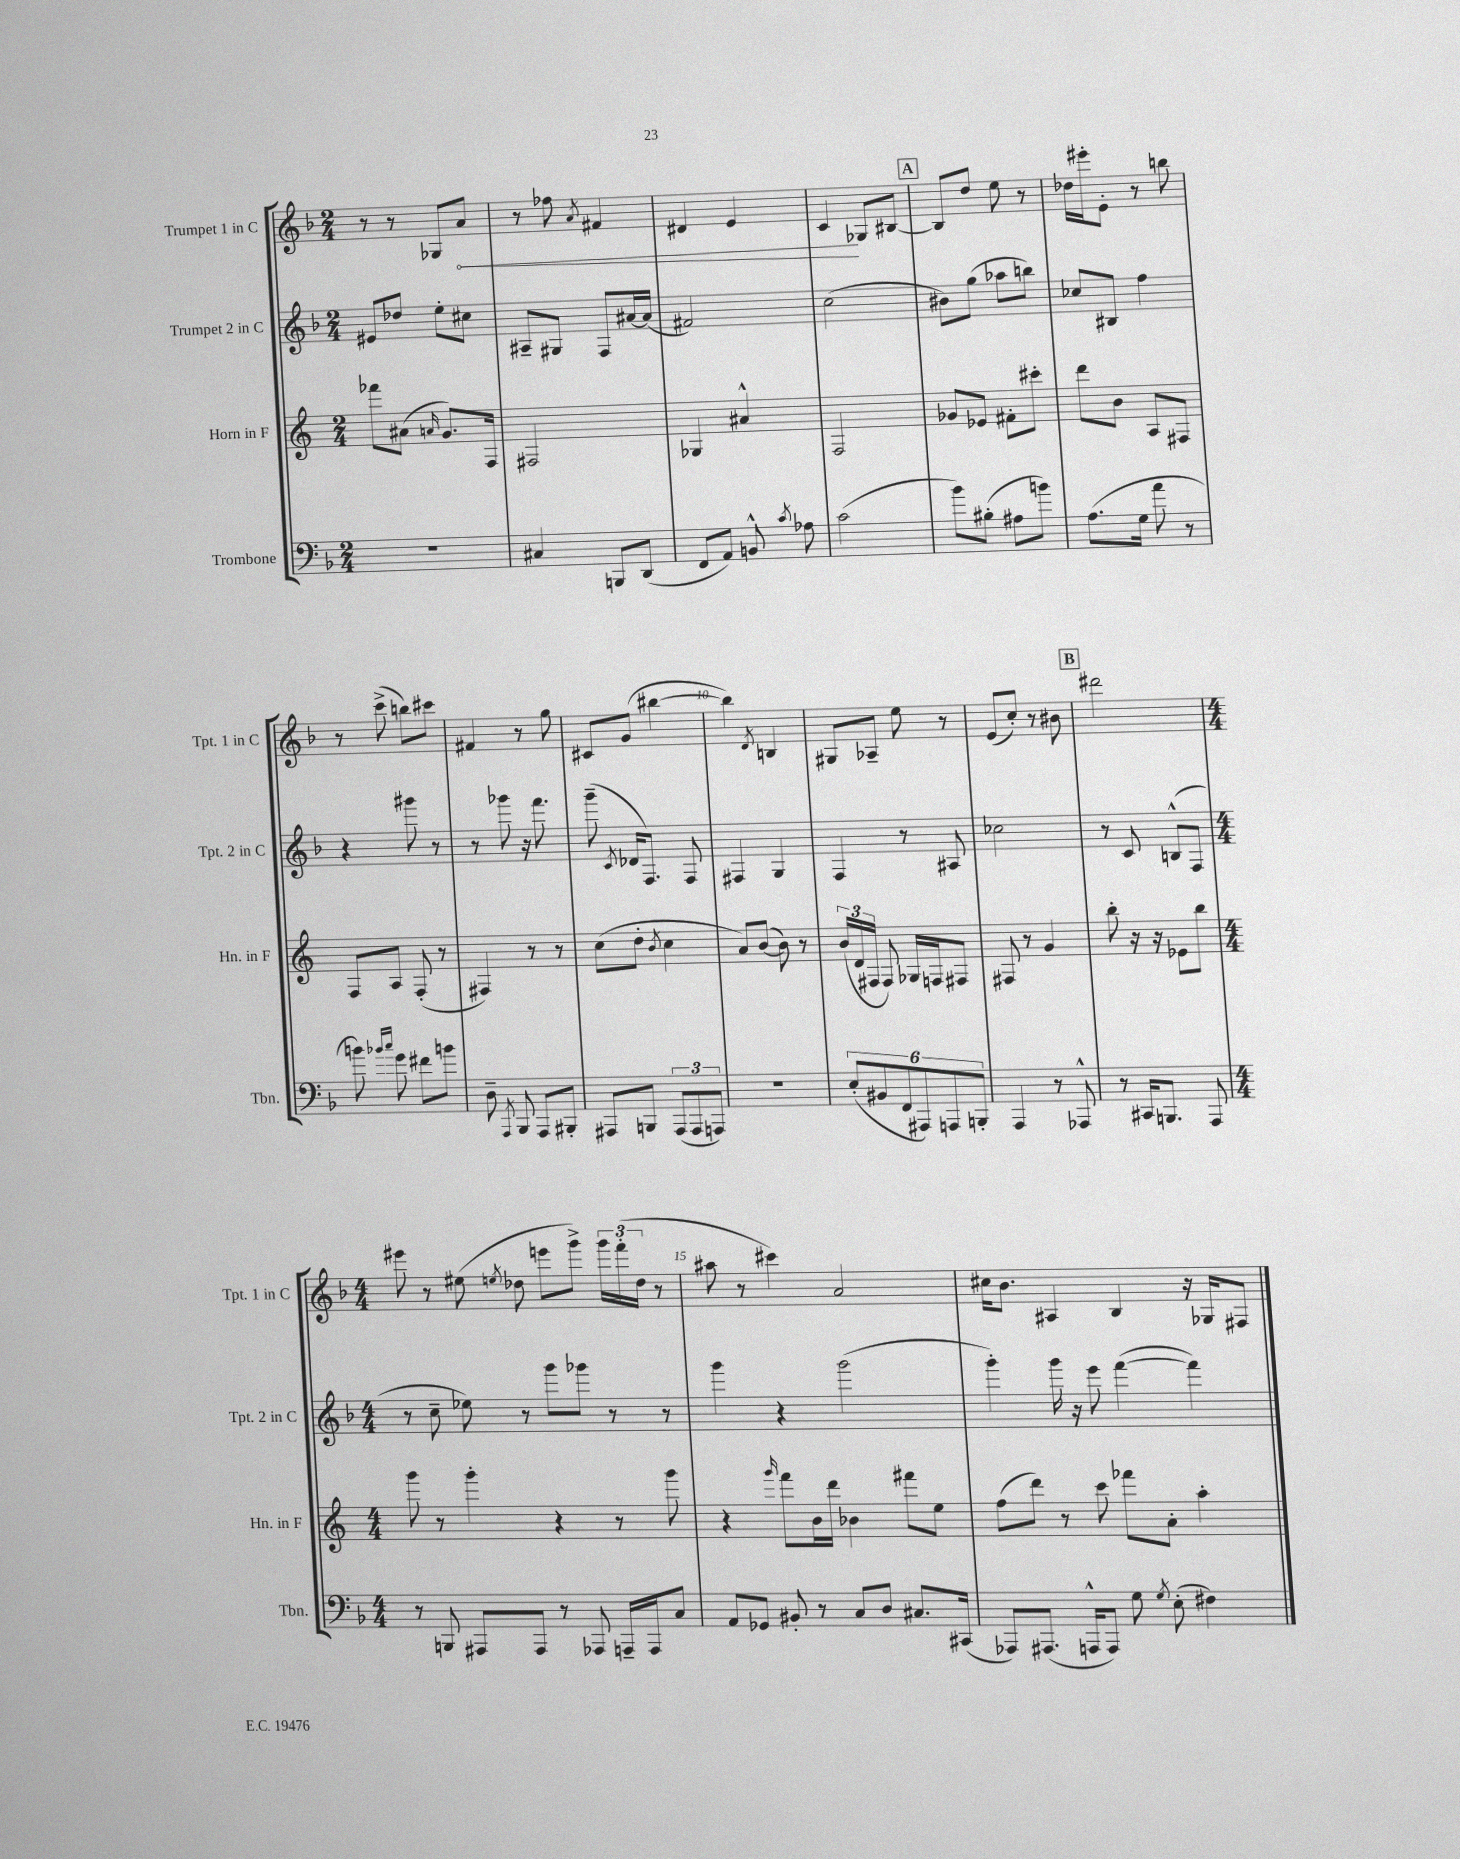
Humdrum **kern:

**kern	**kern	**kern	**kern	**dynam
*part4	*part3	*part2	*part1	*part1
*staff4	*staff3	*staff2	*staff1	*staff1
*I"Trombone	*I"Horn in F	*I"Trumpet 2 in C	*I"Trumpet 1 in C	*
*I'Tbn.	*I'Hn. in F	*I'Tpt. 2 in C	*I'Tpt. 1 in C	*
*clefF4	*clefG2	*clefG2	*clefG2	*
*k[b-]	*k[]	*k[b-]	*k[b-]	*
*M2/4	*M2/4	*M2/4	*M2/4	*
=1	=1	=1	=1	=1
2r	8fff-X\L	8e#X/L	8r	.
.	(8a#X\J	8dd-X/J	8r	.
.	16qqan/	.	.	.
.	8.g/L)	8ee'\L	8G-X/L	.
!	!	!	!	!LO:HP:b
.	.	8cc#X\J	8a/J	<
.	16F/Jk	.	.	.
=2	=2	=2	=2	=2
4C#X/	2F#X/	8A#X~/L	8r	.
.	.	8G#X/J	8ff-X\	.
.	.	.	8qa/	.
8BBBn/L	.	8F/L	4f#X/	.
(8DD/J	.	[16a#X/L	.	.
.	.	(16a#/JJ]	.	.
=3	=3	=3	=3	=3
8FF/L	4G-X/	2f#X/)	4d#X/	.
8AA/J)	.	.	.	.
8BBn^^/	4a#X^^/	.	4e/	.
8qc/	.	.	.	.
8A-X\	.	.	.	.
=4	=4	=4	=4	=4
(2c\	2F/	(2cc\	4c/	.
.	.	.	8G-X/L	[
.	.	.	[8B#X/J	.
!!LO:REH:place=s1:t=A
=5	=5	=5	=5	=5
8b-\L)	8g-X/L	8b#X\L)	8B#/L]	.
(8B#X'\J	8e-X/J	(8gg\J	8dd/J	.
8A#X\L	8f#X'\L	8aa-X\L	8ee\	.
8bn\J)	8ccc#X'\J	8bbn\J)	8r	.
=6	=6	=6	=6	=6
(8.A\L	8ddd\L	8cc-X/L	16dd-X\LL	.
.	.	.	16eee#X'\J	.
.	8b\J	8B#X/J	8e'\J	.
16G\Jk	.	.	.	.
8a\	8A/L	4ff\	8r	.
8r	8F#X/J	.	8bbn\	.
!!LO:LB:g=z
=7	=7	=7	=7	=7
8bn\)	8F/L	4r	8r	.
16qqb-X/LL	.	.	.	.
16qqcc/JJ	.	.	.	.
8g\	8A/J	.	(8ccc^\	.
8f#X\L	(8F'/	8ggg#X\	8bbn\L)	.
8bn\J	8r	8r	8ccc#X\J	.
=8	=8	=8	=8	=8
8D~\	4F#X/)	8r	4f#X/	.
8qAAA/	.	.	.	.
8BBB-/	.	8ggg-X\	.	.
8AAA/L	8r	16r	8r	.
.	.	8.fff\	.	.
8BBB#X'/J	8r	.	8gg\	.
=9	=9	=9	=9	=9
8AAA#X/L	(8cc\L	(8ggg~\	8c#X/L	.
.	.	8qc/	.	.
8BBBn/J	8dd'\J	16d-X/KL	(8g/J	.
.	.	8.F/J)	.	.
.	8qb/	.	.	.
(12AAA#/L	4cc\	.	[4bb#X\	.
12AAA#/	.	.	.	.
.	.	8F/	.	.
12AAAn/J)	.	.	.	.
=10	=10	=10	=10	=10
2r	8a/L)	4F#X/	4bb#\])	.
.	([8b/J	.	.	.
.	.	.	8qd/	.
.	8b\])	4G/	4Bn/	.
.	8r	.	.	.
=11	=11	=11	=11	=11
(12E'/L	(24b/LL	4F/	8G#X/L	.
.	24d/	.	.	.
12BB#X/	24F#X/JJ	.	.	.
.	8F#/)	.	8A-X~/J	.
12FF/	.	.	.	.
12AAA#X/)	16G-X/LL	8r	8ee\	.
.	16Fn/J	.	.	.
12AAAn/	.	.	.	.
.	8F#X/J	8A#X/	8r	.
12BBBn'/J	.	.	.	.
=12	=12	=12	=12	=12
4AAA/	8F#X/	2cc-X\	(8e/L	.
.	8r	.	8cc'/J)	.
8r	4g/	.	8r	.
8AAA-X^^/	.	.	8b#X\	.
!!LO:REH:place=s1:t=B
=13	=13	=13	=13	=13
8r	8bb'\	8r	2ddd#X\	.
16CC#X/KL	16r	8c/	.	.
8.BBBn/J	16r	.	.	.
.	8e-X\L	(8Bn^^/L	.	.
8AAA/	8bb\J	8F/J	.	.
!!LO:LB:g=z
=14	=14	=14	=14	=14
*M4/4	*M4/4	*M4/4	*M4/4	*
8r	8ggg\	8r	8eee#X\	.
8BBBn/	8r	8cc~\	8r	.
8AAA#X/L	4ggg'\	8ee-X\)	(8ee#X\	.
.	.	.	8qeen/	.
8AAA#/J	.	8r	8dd-X\	.
8r	4r	8ggg\L	8eeen\L	.
8AAA-X/	.	8ggg-X\J	8ggg^\J)	.
16AAAn~/LL	8r	8r	24ggg\LL	.
.	.	.	(24fff'\	.
16AAA/J	.	.	.	.
.	.	.	24dd-\JJ	.
8C/J	8ggg\	8r	8r	.
=15	=15	=15	=15	=15
8AA/L	4r	4ggg\	8aa#X\	.
8GG-X/J	.	.	8r	.
.	16qqggg/	.	.	.
8BB#X'/	8fff\L	4r	4ccc#X\)	.
8r	16b\L	.	.	.
.	16ddd\JJ	.	.	.
8C/L	4b-X\	(2ggg\	2a/	.
8D/J	.	.	.	.
8.C#X/L	8fff#X\L	.	.	.
.	8ee\J	.	.	.
(16CC#X/Jk	.	.	.	.
=16	=16	=16	=16	=16
8AAA-X/L)	(8ff\L	4ggg'\)	16cc#X\KL	.
.	.	.	8.b-\J	.
(8.AAA#X/J	8ddd\J)	.	.	.
.	8r	16ggg\	4A#X/	.
16AAAn^^/KL	.	16r	.	.
8AAA/J)	8ccc\	8eee\	.	.
8G\	8fff-X\L	([4fff\	4B-/	.
8qG/	.	.	.	.
(8E'\	8a'\J	.	.	.
4F#X\)	4aa'\	4fff\])	16r	.
.	.	.	16G-X/KL	.
.	.	.	8F#X/J	.
==	==	==	==	==
*-	*-	*-	*-	*-
